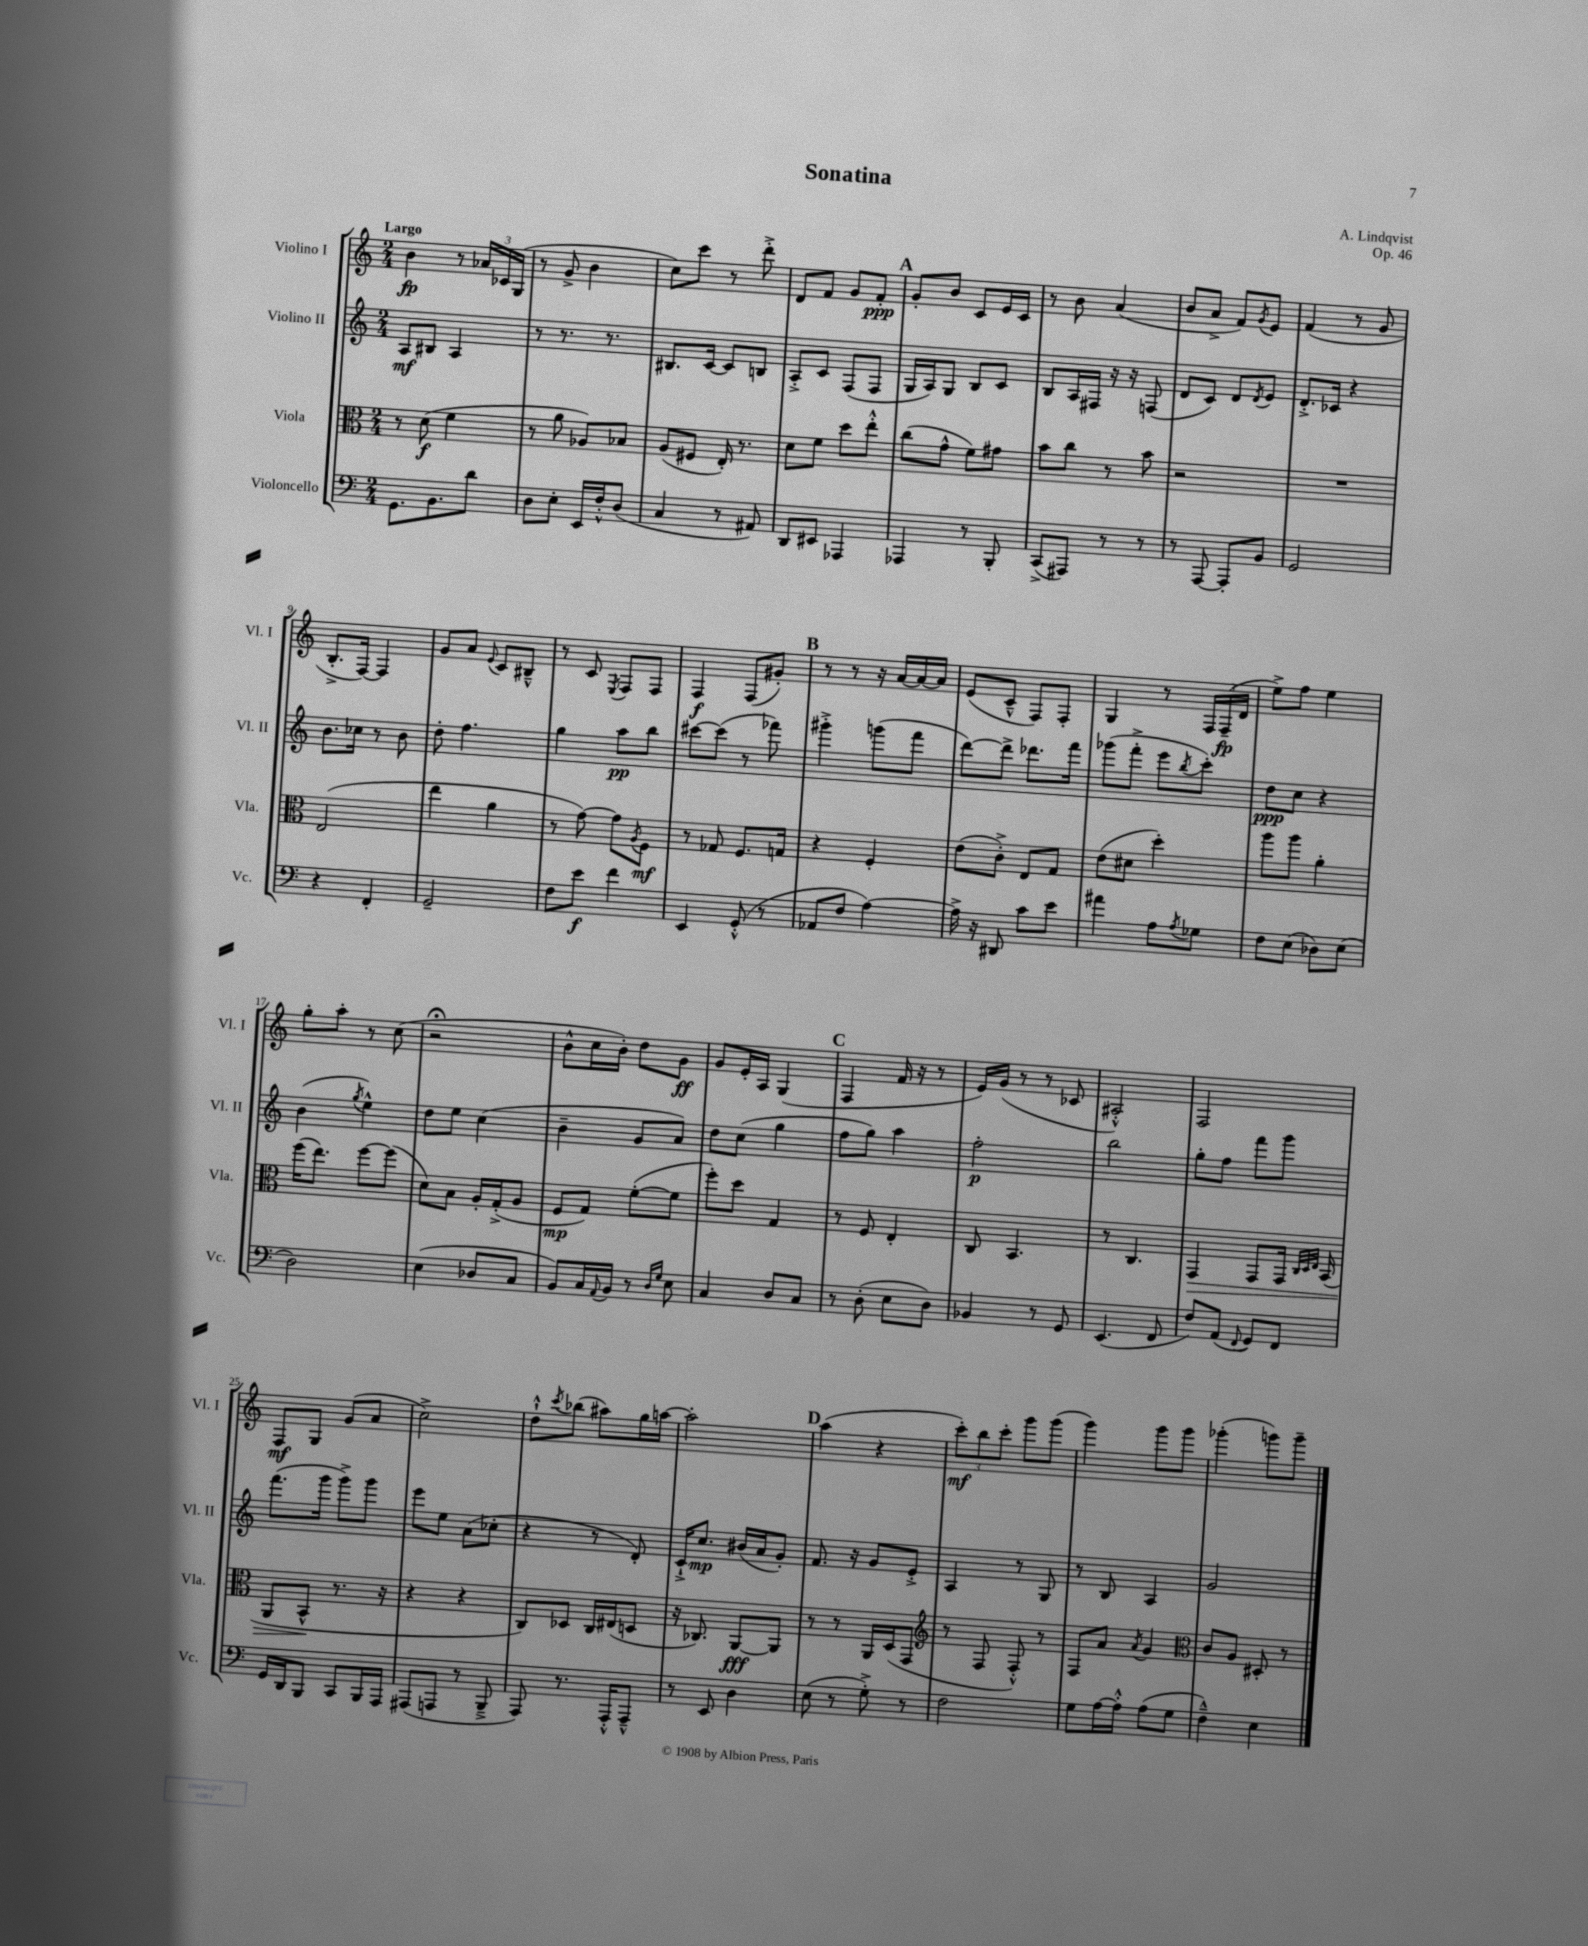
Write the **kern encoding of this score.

**kern	**kern	**kern	**kern
*staff4	*staff3	*staff2	*staff1
*clefF4	*clefC3	*clefG2	*clefG2
*k[]	*k[]	*k[]	*k[]
*M2/4	*M2/4	*M2/4	*M2/4
8.GG\L	8r	8A/L	4b\
.	(8d\	8B#/J	.
8.BB\	.	.	.
.	4f\	4A/	8r
8d\J	.	.	24a-/LL
.	.	.	24c-/
.	.	.	(24G/JJ
=	=	=	=
8D\L	8r	8r	8r
8E'\J	8a\	8.r	8g^/
16EE/LL	8A-/L)	.	4b\
16F'^^/J	.	8.r	.
(8D/J	8B-/J	.	.
=	=	=	=
4C/	(8A/L	8.B#/L	8cc\L)
.	8F#/J	.	8ccc\J
.	.	[16c/Jk	.
8r	16E'/)	8c/]L	8r
.	8.r	.	.
8AA#/)	.	8B/J	8ddd'^\
=	=	=	=
8DD/L	8d\L	8A'^/L	8d/L
8EE#/J	8f\J	8c/J	8f/J
4AAA-/	8dd\L	(8F/L	8g/L
.	8ee'^^\J	8F/J	8f'/J
=	=	=	=
4AAA-/	(8cc\L	16G/LL	8g'/L
.	.	16A/J)	.
.	8g^^\J	8G/J	8b/J
8r	8f\L)	8B/L	8c/L
8BBB'/	8g#\J	8c/J	16e/L
.	.	.	16c/JJ
=	=	=	=
(8CC^/L	8b\L	8B/L	8r
8AAA#/J)	8cc\J	16A/L	8b\
.	.	16F#/JJ	.
8r	8r	16r	(4a/
.	.	16r	.
8r	8b\	(8F/	.
=	=	=	=
8r	2r	8d/L	8b/L
[8AAA/	.	8c/J)	8a^/J
8AAA'/]L	.	8d/L	8f/L)
.	.	8qd/	8qg/
8BB/J	.	8e/J	8e/J
=	=	=	=
2GG/	2r	8.d'^/L	(4f/
.	.	16c-/Jk	.
.	.	4r	8r
.	.	.	8g/
=	=	=	=
4r	(2E/	8.b\L	8.B'^/L
.	.	16cc-\Jk	[16F/Jk)
4FF'/	.	8r	4F/]
.	.	8b\	.
=	=	=	=
2GG~/	4ee\	8dd'\	8g/L
.	.	4.ff\	8a/J
.	.	.	8qqe/
.	4a\	.	8c/L
.	.	.	8B#~^^/J
=	=	=	=
8F\L	8r	4gg\	8r
8e\J	[8g\)	.	8c/
.	.	.	8qE/
4f\	8g\]L	8aa\L	8F/L
.	8qA/	.	.
.	8F\J	8bb\J	8F/J
=	=	=	=
4EE/	8r	[8ccc#\L	4F/
.	8G-/	(8ccc#\]J	.
(8GG'^^/	8.F/L	8r	(8F/L
8r	.	8fff-\)	8g#'/J)
.	16G/Jk	.	.
=	=	=	=
8AA-/L	4r	4ggg#'^\	8r
8F/J	.	.	8r
[4A\)	4F'/	(8ggg\L	16r
.	.	.	[16a/LL
.	.	8fff\J	16a/_
.	.	.	16a/]JJ
=	=	=	=
16A^\]	(8e\L	[8ddd\L)	(8e/L
16r	.	.	.
8DD#/	8c'^\J)	8ddd^\]J	8c~^^/J
8c\L	8E/L	8.ddd-\L	8F/L)
8e\J	8G/J	.	8F'/J
.	.	16fff\Jk	.
=	=	=	=
4a#\	(8e\L	(8ggg-\L	4G/
.	8d#\J	8fff'^\J	.
8A\L	4dd'\)	8eee\L	8r
8qA/	.	8qbb/	.
8G-\J	.	8ccc'\J)	24F/LL
.	.	.	(24F~/
.	.	.	24d/JJ
=	=	=	=
8F\L	8aa\L	8dd\L	8ee^\L)
(8E\J	8aa\J	8cc\J	8ff\J
8D-\L)	4a'\	4r	4ee\
(8E\J	.	.	.
=	=	=	=
2D\)	(16ff\LK	(4b\	8gg'\L
.	8.ee\J)	.	.
.	.	.	8aa'\J
.	.	8qgg/	.
.	[8ff\L	4ee^^\)	8r
.	(8ff\]J	.	(8cc\
=	=	=	=
(4E\	8d\L)	8dd\L	2r;
.	8B\J	8ee\J	.
8D-/L	16A'/LL	(4cc\	.
.	(16G'^/J	.	.
8C/J	8A/J	.	.
=	=	=	=
8BB/L)	8F/L	4b~\	8b^^\L
16C/L	8G/J)	.	16cc\L
8qqAA/	.	.	.
16BB/JJ	.	.	16b'\JJ)
8r	([8f'\L	8g/L	8dd\L
16qqD/LL	.	.	.
16qqG/JJ	.	.	.
8E\	8f\]J	8a/J)	8g\J
=	=	=	=
4C/	8ff'\L)	8dd\L	8g/L
.	8dd\J	(8cc\J	16e'/L
.	.	.	16A/JJ
8D/L	4G/	4gg\	(4G/
8C/J	.	.	.
=	=	=	=
8r	8r	8ff\L	4F/
(8D'\	8F/	8gg\J)	.
8E\L	4E'/	4aa\	16f/
.	.	.	16r
8D\J)	.	.	8r
=	=	=	=
4BB-/	8C/	2ff'\	16e/LL)
.	.	.	(16g/JJ
.	4.BB/	.	8r
8r	.	.	8r
8GG/	.	.	8c-/
=	=	=	=
(4.EE/	8r	2bb\	2A#'^^/)
.	4.C/	.	.
8FF/	.	.	.
=	=	=	=
8F/L)	4GG/	8gg'\L	2F/
(8AA/J	.	8ff\J	.
8qqFF/	.	.	.
8GG/L)	8GG/L	8fff\L	.
8FF/J	16GG/Jk	8ggg\J	.
.	32qqC/LLL	.	.
.	32qqD/	.	.
.	32qqE/JJJ	.	.
.	(16BB/	.	.
=	=	=	=
16GG/LL	8AA/L	(8.fff\L	8F/L
16DD/J	.	.	.
8BBB/J	8BB^^/J	.	8G/J
.	.	16ggg\Jk	.
8CC/L	8.r	8ggg^\L)	(8g/L
16BBB/L	.	8ggg\J	8a/J
16AAA/JJ	16r	.	.
=	=	=	=
(8AAA#/L	4r	8eee\L	2cc^\)
8AAA/J	.	8ee\J	.
8r	4r	(8a\L	.
8BBB~^/	.	8cc-'\J	.
=	=	=	=
8AAA/)	8C/L)	4r	8dd`^^\L
.	.	.	8qccc/
8.r	8D-/J	.	(8bb-\J
.	16C/LL	8r	8aa#\L)
16AAA'^^/LK	(16E#/J	.	.
8AAA~^^/J	8D/J	8d'/)	16gg\L
.	.	.	[16aa\JJ
=	=	=	=
8r	16r	16c`^/LK	2aa'\]
.	8.C-/)	8.cc/J	.
8EE/	.	.	.
4D\	[8AA/L	(16b#/LL	.
.	.	16a/J	.
.	8AA/]J	8g'/J)	.
=	=	=	=
(8E\	8r	8.f/	(4aa\
8r	8r	.	.
.	.	16r	.
8G'^\)	16AA/LL	8g/L	4r
.	(16D/J	.	.
8r	8GG/J	8e'^/J	.
=	=	=	=
*	*clefG2	*	*
2F\	8r	4A/	12ccc'\L)
.	.	.	12bb\
.	8F/	.	.
.	.	.	12ccc'\J
.	8F'^^/)	8r	8ggg\L
.	8r	8G/	(8ggg\J
=	=	=	=
8G\L	8F/L	8r	4ggg\)
[16A\L	8a/J	8B/	.
16A'^^\]JJ	.	.	.
.	8qa/	.	.
(8A\L	4g/	4A/	8ggg\L
8G\J	.	.	8ggg\J
=	=	=	=
*	*clefC3	*	*
4F~^^\)	8c/L	2g/	(4ggg-'\
.	8A/J	.	.
4E\	8D#'/	.	8ggg\L)
.	8r	.	8ggg~\J
==	==	==	==
*-	*-	*-	*-
